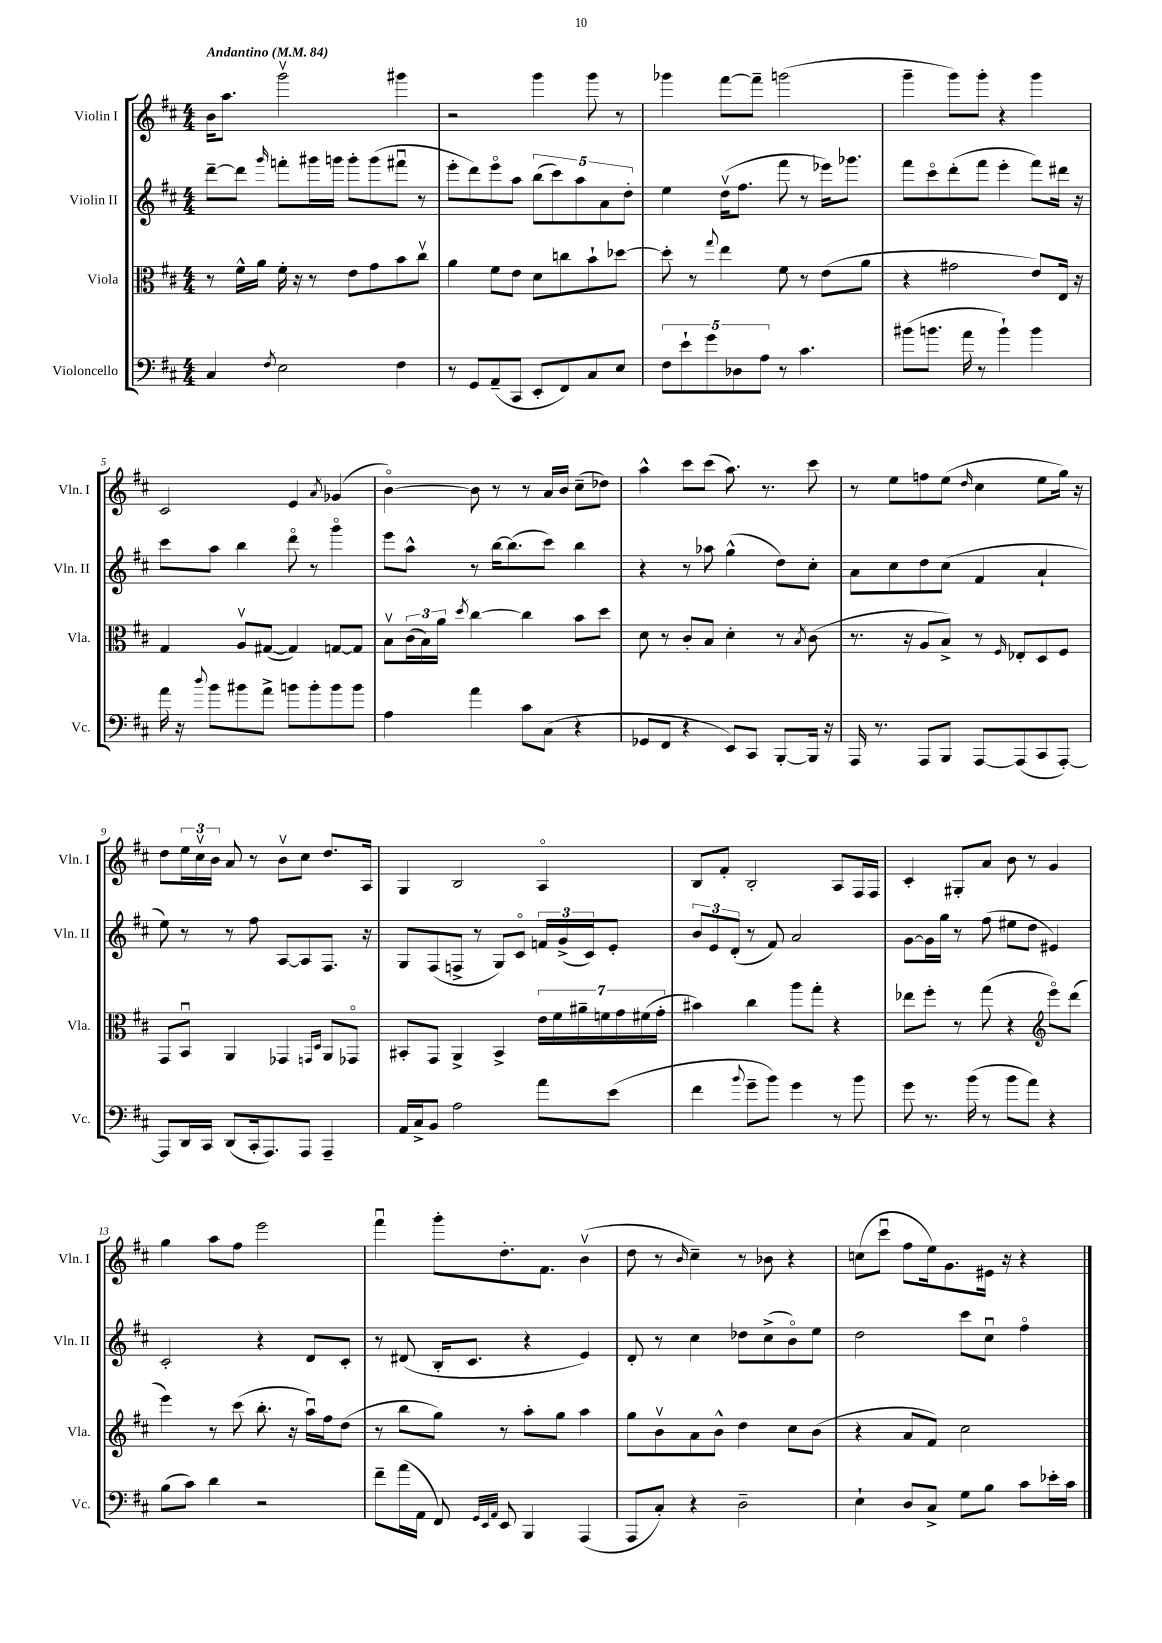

**kern	**kern	**kern	**kern
*staff4	*staff3	*staff2	*staff1
*clefF4	*clefC3	*clefG2	*clefG2
*k[f#c#]	*k[f#c#]	*k[f#c#]	*k[f#c#]
*M4/4	*M4/4	*M4/4	*M4/4
*MM84	*MM84	*MM84	*MM84
4C#/	8r	[8ddd~\L	16b\LK
.	.	.	8.aa\J
.	16f#^^\LL	8ddd\]J	.
.	16a\JJ	.	.
8qF#/	.	16qqggg/	.
2E\	16f#'\	8fff'\L	2gggv\
.	16r	.	.
.	8r	16ggg#\L	.
.	.	16ggg\JJ	.
.	8e\L	8ggg'\L	.
.	8g\	(8ggg\	.
4F#\	8b\	8fff#u\J	4ggg#\
.	8cc#v\J	8r	.
=	=	=	=
8r	4a\	8eee'\L	2r
8GG/L	.	8ddd\)	.
(8AA~/	8f#\L	8eeeo\	.
8CC#/J	8e\J	8aa\J	.
8EE'/L	8d\L	(10bb\L	4ggg\
.	.	10ccc#\)	.
8FF#/)	8cc\	.	.
.	.	10aa\	.
8C#/	8b`\	.	8ggg\
.	.	10a\	.
8E/J	[8dd-\J	.	8r
.	.	10dd'\J	.
=	=	=	=
10F#\L	8dd-'\]	4ee\	4ggg-\
10e`\	.	.	.
.	8r	.	.
10g\	.	.	.
.	8qqgg/	.	.
.	4ee\	(16ddv\LK	[8fff#\L
10D-\	.	.	.
.	.	8.ff#\J	.
.	.	.	8fff#~\]J
10A\J	.	.	.
8r	8f#\	8fff#\	(2ggg\
4.c#\	8r	8r	.
.	(8e\L	16eee-\LK)	.
.	.	8.ggg-\J	.
.	8a\J	.	.
=	=	=	=
(8b#\L	4r	8fff#\L	4ggg~\
8.b\J	.	8ccc#o\	.
.	2g#\	(8ddd'\	8ggg\L)
16a\	.	.	.
8r	.	8fff#\J	8ggg'\J
4b`\)	.	4eee'\	4r
4b\	8e/L)	8fff#\L)	4ggg\
.	16E/Jk	16ddd#\Jk	.
.	16r	16r	.
=	=	=	=
16a\	4G/	8ccc#\L	2c#/
16r	.	.	.
8qqdd/	.	.	.
8b\L	.	8aa\J	.
8b#\	8Av/L	4bb\	.
8a^\J	([8G#/J	.	.
8b\L	4G#/])	8dddo\	4e/
8b'\	.	8r	.
.	.	.	8qa/
8b\	[8G/L	4gggo\	(4g-/
8b\J	8G/]J	.	.
=	=	=	=
4A\	8Bv\L	8eee\L	[4bo\)
.	(24c#\L	8aa^^\J	.
.	24B\)	.	.
.	24a\JJ	.	.
.	8qdd/	.	.
4a\	[4cc#\	8r	8b\]
.	.	[16bb\LK	8r
.	.	(8.bb\]	.
8c#\L	4cc#\]	.	8r
(8C#\J	.	8ccc#\J)	16a/LL
.	.	.	16b/JJ
4r	8b\L	4bb\	(8cc#~\L
.	8dd\J	.	8dd-\J)
=	=	=	=
8GG-/L	8d\	4r	4aa^^\
8FF#/J	8r	.	.
4r	8c#'/L	8r	8ccc#\L
.	8B/J	8aa-\	(8ccc#\J
8EE/L)	4d'\	(4gg^^\	8.aa\)
8CC#/J	.	.	.
.	.	.	8.r
[8BBB'/L	8r	8dd\L)	.
.	8qB/	.	.
16BBB/]Jk	(8c#\	8cc#'\J	8ccc#\
16r	.	.	.
=	=	=	=
16AAA/	8.r	8a\L	8r
8.r	.	.	.
.	.	8cc#\	8ee\L
.	16r	.	.
8AAA/L	8A/L	8dd\	8ff\
8BBB/J	8B^/J)	(8cc#\J	(8ee\J
.	.	.	16qqdd/
[8AAA/L	8r	4f#/	4cc#\
.	16qqF#/	.	.
(8AAA/]	8E-'/L	.	.
8CC#/	8D/	4a`/	8ee\L
[8AAA'/J)	8F#/J	.	16gg\Jk)
.	.	.	16r
=	=	=	=
8AAA/]L	8GG/L	8ee\)	8dd\L
16DD/L	8BBu/J	8r	24ee\L
.	.	.	24cc#v\
16CC#/JJ	.	.	.
.	.	.	24b\JJ
(8DD/L	4AA/	8r	8a/
16CC#'/k	.	8ff#\	8r
8.AAA/)	.	.	.
.	4GG-/	[8A/L	8bv\L
8AAA/J	.	8A/]	8cc#\J
.	16qqGG/LL	.	.
.	16qqD/JJ	.	.
4AAA~/	8AA/L	8.F#/J	8.dd/L
.	8GG-o/J	.	.
.	.	16r	16A/Jk
=	=	=	=
16AA/LL	8BB#'/L	8G/L	4G/
16C#^/J	.	.	.
8BB/J	8GG/J	(8F#/	.
2A\	4AA^/	8F^/J	2B/
.	.	8r	.
.	4BB#^/	8G/L)	.
.	.	8c#o/J	.
8a\L	28e\LL	24f/LL	4Ao/
.	28f#\	.	.
.	.	(24g^/	.
.	28a#~\	.	.
.	.	24c#/J)	.
.	28f\	.	.
(8e\J	.	8e'/J	.
.	28g\	.	.
.	(28f#\	.	.
.	28g'\JJ	.	.
=	=	=	=
4f#\	4b#\)	12b/L	8B/L
.	.	12e/	.
.	.	.	8f#'/J
.	.	(12d'/J	.
8qqb/	.	.	.
8g~\L	4cc#\	8r	2B'/
8b\J)	.	8f#/)	.
4g\	8aa\L	2a/	.
.	8gg'\J	.	.
8r	4r	.	8A/L
8b\	.	.	16F#/L
.	.	.	16F#/JJ
=	=	=	=
8g\	8ee-\L	[8g\L	4c#'/
8.r	8ff#'\J	16g\]L	.
.	.	16gg\JJ	.
.	8r	8r	8G#'/L
(16b\	.	.	.
8r	(8gg\	(8ff#\	8a/J
8b\L	4r	8ee#\L	8b\
8a\J)	.	8dd\J	8r
*	*clefG2	*	*
4r	8eeeo\L)	4e#/)	4g/
.	(8ddd\J	.	.
=	=	=	=
(8B\L	4eee\)	2c#'/	4gg\
8c#\J)	.	.	.
4d\	8r	.	8aa\L
.	(8ccc#\	.	8ff#\J
2r	8.bb'\	4r	2eee\
.	16r	.	.
.	16aau\LL)	8d/L	.
.	16ff#\J	.	.
.	(8dd\J	8c#'/J	.
=	=	=	=
8f#~\L	8r	8r	4fff#u\
(16a\L	8bb\L	(8d#/	.
16AA\JJ	.	.	.
8FF#/)	8gg\J)	16B'/LK	8ggg'\L
.	.	8.c#/J	.
32qqGG/LLL	.	.	.
32qqEE/	.	.	.
32qqAA/JJJ	.	.	.
8EE/	8r	.	8.dd'\
4BBB/	8aa'\L	4r	.
.	.	.	8.f#\J
.	8gg\J	.	.
(4AAA/	4aa\	4e/)	(4bv\
=	=	=	=
8AAA/L	8gg\L	8d'/	8dd\
8C#'/J)	8bv\	8r	8r
.	.	.	16qqb/
4r	8a\	4cc#\	4cc#~\)
.	8b^^\J	.	.
2D~\	4dd\	8dd-\L	8r
.	.	(8cc#^\	8b-\
.	8cc#\L	8bo\)	4r
.	(8b\J	8ee\J	.
=	=	=	=
4E`\	4r	2dd\	(8cc\L
.	.	.	8ccc#u\J
8D/L	8a/L	.	8ff#\L
8C#^/J	8f#/J)	.	16ee\k)
.	.	.	8.g\
8G\L	2cc#\	8ccc#\L	.
8B\J	.	8cc#u\J	16e#\Jk
.	.	.	16r
8c#\L	.	4ff#o\	4r
16e-'\L	.	.	.
16c#\JJ	.	.	.
==	==	==	==
*-	*-	*-	*-
